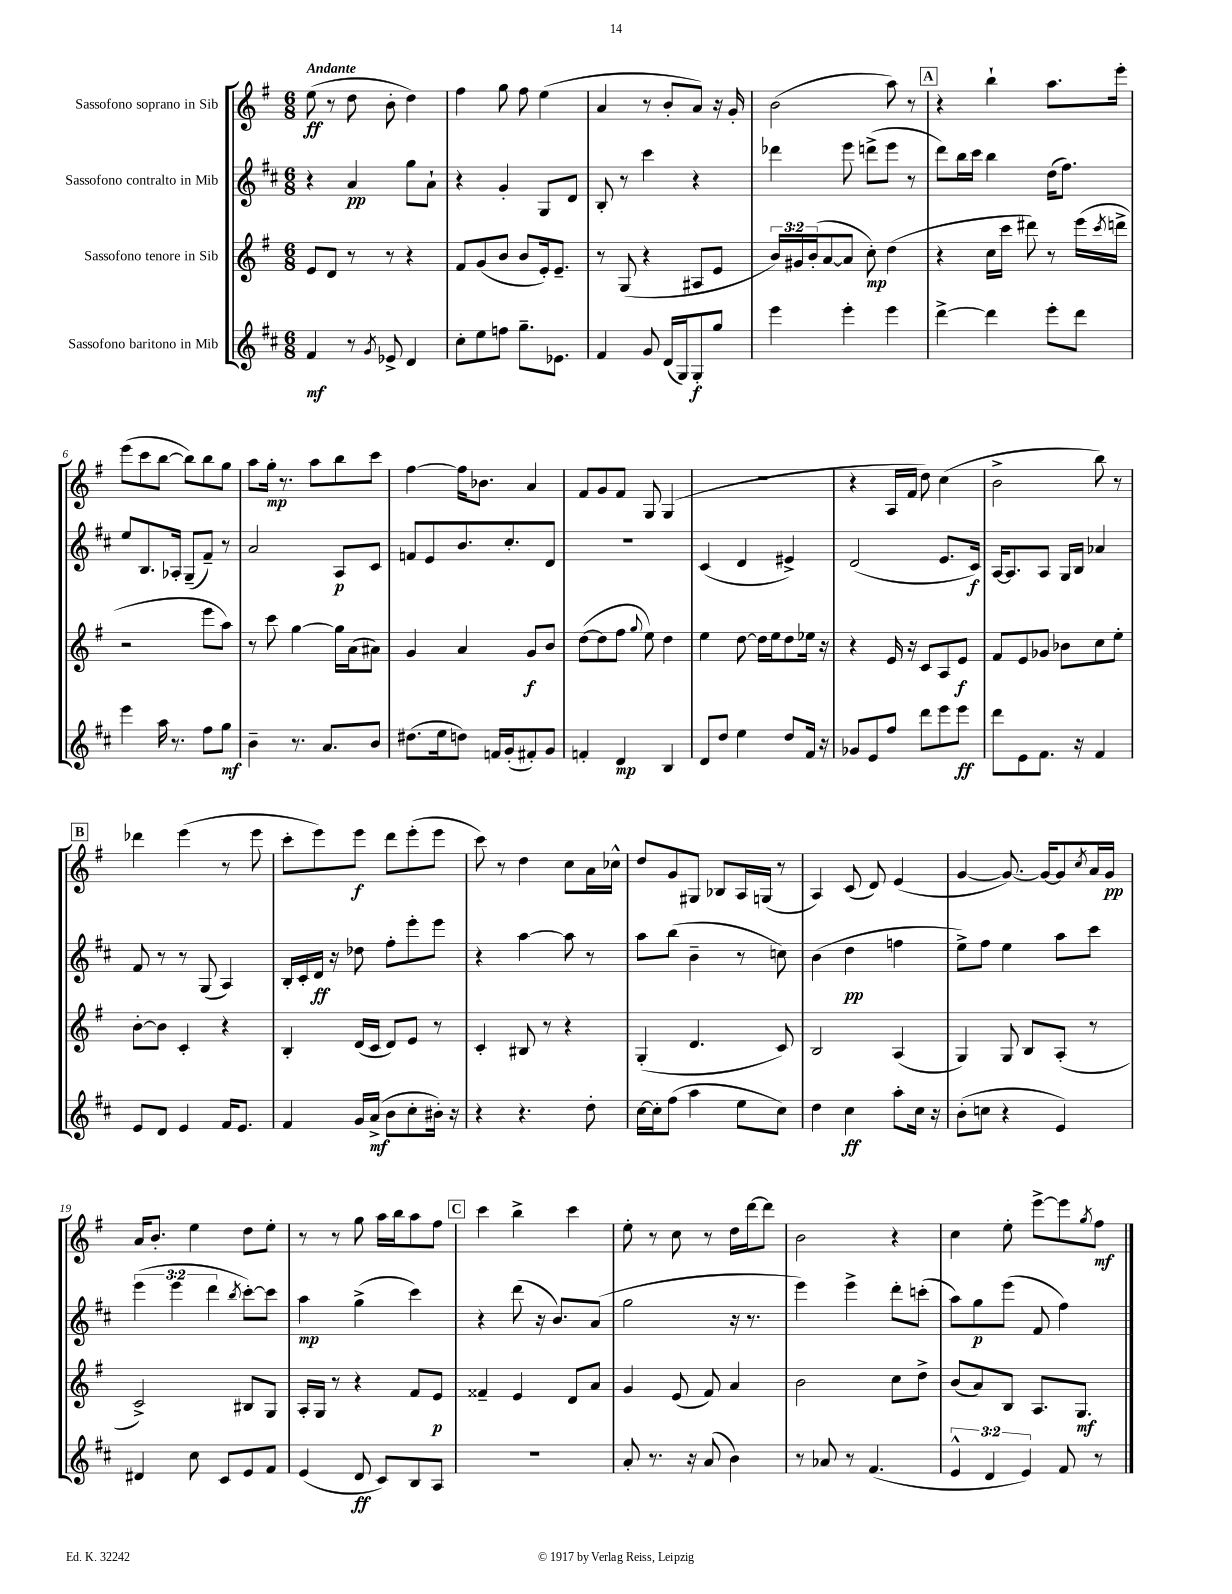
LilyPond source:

<<
\new StaffGroup <<
\new Staff = "s0" \with { instrumentName = "Sassofono soprano in Sib" } {
    \clef treble \key g \major \numericTimeSignature \time 6/8 \tempo "Andante"
    e''8\ff( r8 d''8 b'8-. d''4) |
    fis''4 g''8 fis''8 e''4( |
    a'4 r8 b'8-. a'8) r16 g'16-. |
    b'2( a''8) r8 |
    \mark \markup { \box "A" } r4 b''4-! a''8. e'''16-. |
    e'''8( c'''8 b''8~ b''8) b''8 g''8 |
    a''8 g''16-.\mp r8. a''8 b''8 c'''8 |
    fis''4~ fis''16 bes'8. a'4 |
    fis'8 g'8 fis'8 g8 g4( |
    R2. |
    r4 a16 fis'16 d''8) c''4( |
    b'2-> b''8) r8 |
    \mark \markup { \box "B" } des'''4 e'''4( r8 e'''8 |
    c'''8-. e'''8) e'''8\f d'''8 e'''8-.( e'''8 |
    c'''8) r8 d''4 c''8 a'16 ces''16-^ |
    d''8 g'8 gis8 bes8 a16 g16( r8 |
    a4) c'8( d'8) e'4( |
    g'4~ g'8.~) g'16~ g'8 \acciaccatura { c''8 } a'16 g'16\pp |
    a'16 b'8.-. e''4 d''8 e''8-. |
    r8 r8 g''8 a''16 b''16 a''8 fis''8 |
    \mark \markup { \box "C" } c'''4 b''4-> c'''4 |
    e''8-. r8 c''8 r8 d''16 d'''16~ d'''8 |
    b'2 r4 |
    c''4 e''8-. e'''8~-> e'''8 \acciaccatura { g''8 } fis''8\mf \bar "|." |
}
\new Staff = "s1" \with { instrumentName = "Sassofono contralto in Mib" } {
    \clef treble \key d \major \numericTimeSignature \time 6/8 \override Staff.TupletNumber.text = #tuplet-number::calc-fraction-text
    r4 a'4\pp g''8 a'8-! |
    r4 g'4-. g8 d'8 |
    b8-. r8 cis'''4 r4 |
    des'''4 e'''8 d'''8->( e'''8 r8 |
    \mark \markup { \box "A" } d'''8) b''16 cis'''16 b''4 d''16( fis''8.) |
    e''8 b8. aes16-. g8--( fis'8--) r8 |
    a'2 a8\p cis'8 |
    f'8 e'8 b'8. cis''8.-. d'8 |
    R2. |
    cis'4( d'4 eis'4->) |
    d'2( e'8. cis'16\f) |
    a16~ a8. a8 g16 b16 aes'4 |
    \mark \markup { \box "B" } fis'8 r8 r8 g8( a4) |
    b16-. cis'16-. d'16\ff r16 des''8 fis''8-. e'''8-. e'''8 |
    r4 a''4~ a''8 r8 |
    a''8 b''8( b'4-- r8 c''8) |
    b'4( d''4\pp f''4 |
    e''8->) fis''8 e''4 a''8 cis'''8 |
    \tuplet 3/2 { e'''4( e'''4 d'''4 } \acciaccatura { b''8 } cis'''8~-.) cis'''8 |
    a''4\mp g''4->( cis'''4) |
    \mark \markup { \box "C" } r4 d'''8( r16 b'8.) a'8( |
    g''2 r16 r8. |
    e'''4) e'''4-> d'''8-. c'''8-.( |
    a''8) g''8\p e'''8( fis'8 fis''4) \bar "|." |
}
\new Staff = "s2" \with { instrumentName = "Sassofono tenore in Sib" } {
    \clef treble \key g \major \numericTimeSignature \time 6/8 \override Staff.TupletNumber.text = #tuplet-number::calc-fraction-text
    e'8 d'8 r8 r8 r4 |
    fis'8 g'8( b'8 b'8 e'16-.) e'8.-- |
    r8 g8( r4 ais8 e'8 |
    \tuplet 3/2 { b'16) gis'16 b'16-.( } a'8~ a'8 c''8-.\mp) d''4( |
    \mark \markup { \box "A" } r4 c''16 c'''16 dis'''8) r8 e'''16( \acciaccatura { c'''8 } d'''16-> |
    r2 e'''8 a''8) |
    r8 c'''8 g''4~ g''16 a'16( ais'8) |
    g'4 a'4 g'8\f b'8 |
    d''8~( d''8 fis''8 \appoggiatura { g''8 } e''8) d''4 |
    e''4 d''8~ d''16 e''16 d''8 ees''16 r16 |
    r4 e'16 r16 c'8 a8 e'8\f |
    fis'8 e'8 ges'8 bes'8 c''8 e''8-. |
    \mark \markup { \box "B" } b'8~-. b'8 c'4-. r4 |
    b4-. d'16( c'16 d'8) e'8 r8 |
    c'4-. bis8 r8 r4 |
    g4-.( d'4. c'8) |
    b2 a4( |
    g4) g8 b8 a8-.( r8 |
    c'2->) bis8 g8 |
    a16-. g16 r8 r4 fis'8 e'8\p |
    \mark \markup { \box "C" } fisis'4-- e'4 d'8 a'8 |
    g'4 e'8( fis'8) a'4 |
    b'2 c''8 d''8-> |
    b'8( a'8) b8 a8. g8.\mf \bar "|." |
}
\new Staff = "s3" \with { instrumentName = "Sassofono baritono in Mib" } {
    \clef treble \key d \major \numericTimeSignature \time 6/8 \override Staff.TupletNumber.text = #tuplet-number::calc-fraction-text
    fis'4\mf r8 \acciaccatura { g'8 } ees'8-> d'4 |
    cis''8-. e''8 f''8 g''8.-- ees'8. |
    fis'4 g'8 d'16( g16) g8-.\f g''8 |
    e'''4 e'''4-. e'''4 |
    \mark \markup { \box "A" } d'''4~-> d'''4 e'''8-. d'''8 |
    e'''4 a''16 r8. fis''8 g''8\mf |
    b'4-- r8. a'8. b'8 |
    dis''8.( e''16 d''8) f'16 g'16-.( fis'8-.) g'8 |
    f'4-. d'4\mp b4 |
    d'8 d''8 e''4 d''8 fis'16 r16 |
    ges'8 e'8 fis''8 d'''8 e'''8 e'''8\ff |
    d'''8 e'8 fis'8. r16 fis'4 |
    \mark \markup { \box "B" } e'8 d'8 e'4 fis'16 e'8. |
    fis'4 g'16 a'16->\mf( b'8 cis''8-. bis'16-.) r16 |
    r4 r4. d''8-. |
    cis''16~ cis''16-. fis''8( a''4 e''8 cis''8) |
    d''4 cis''4\ff a''8-. cis''16 r16 |
    b'8-.( c''8 r4 e'4) |
    dis'4 cis''8 cis'8 e'8 fis'8 |
    e'4( d'8\ff cis'8) b8 a8 |
    \mark \markup { \box "C" } R2. |
    a'8-. r8. r16 a'8( b'4) |
    r8 aes'8 r8 fis'4.( |
    \tuplet 3/2 { e'4-^ d'4 e'4) } fis'8 r8 \bar "|." |
}
>>
>>
